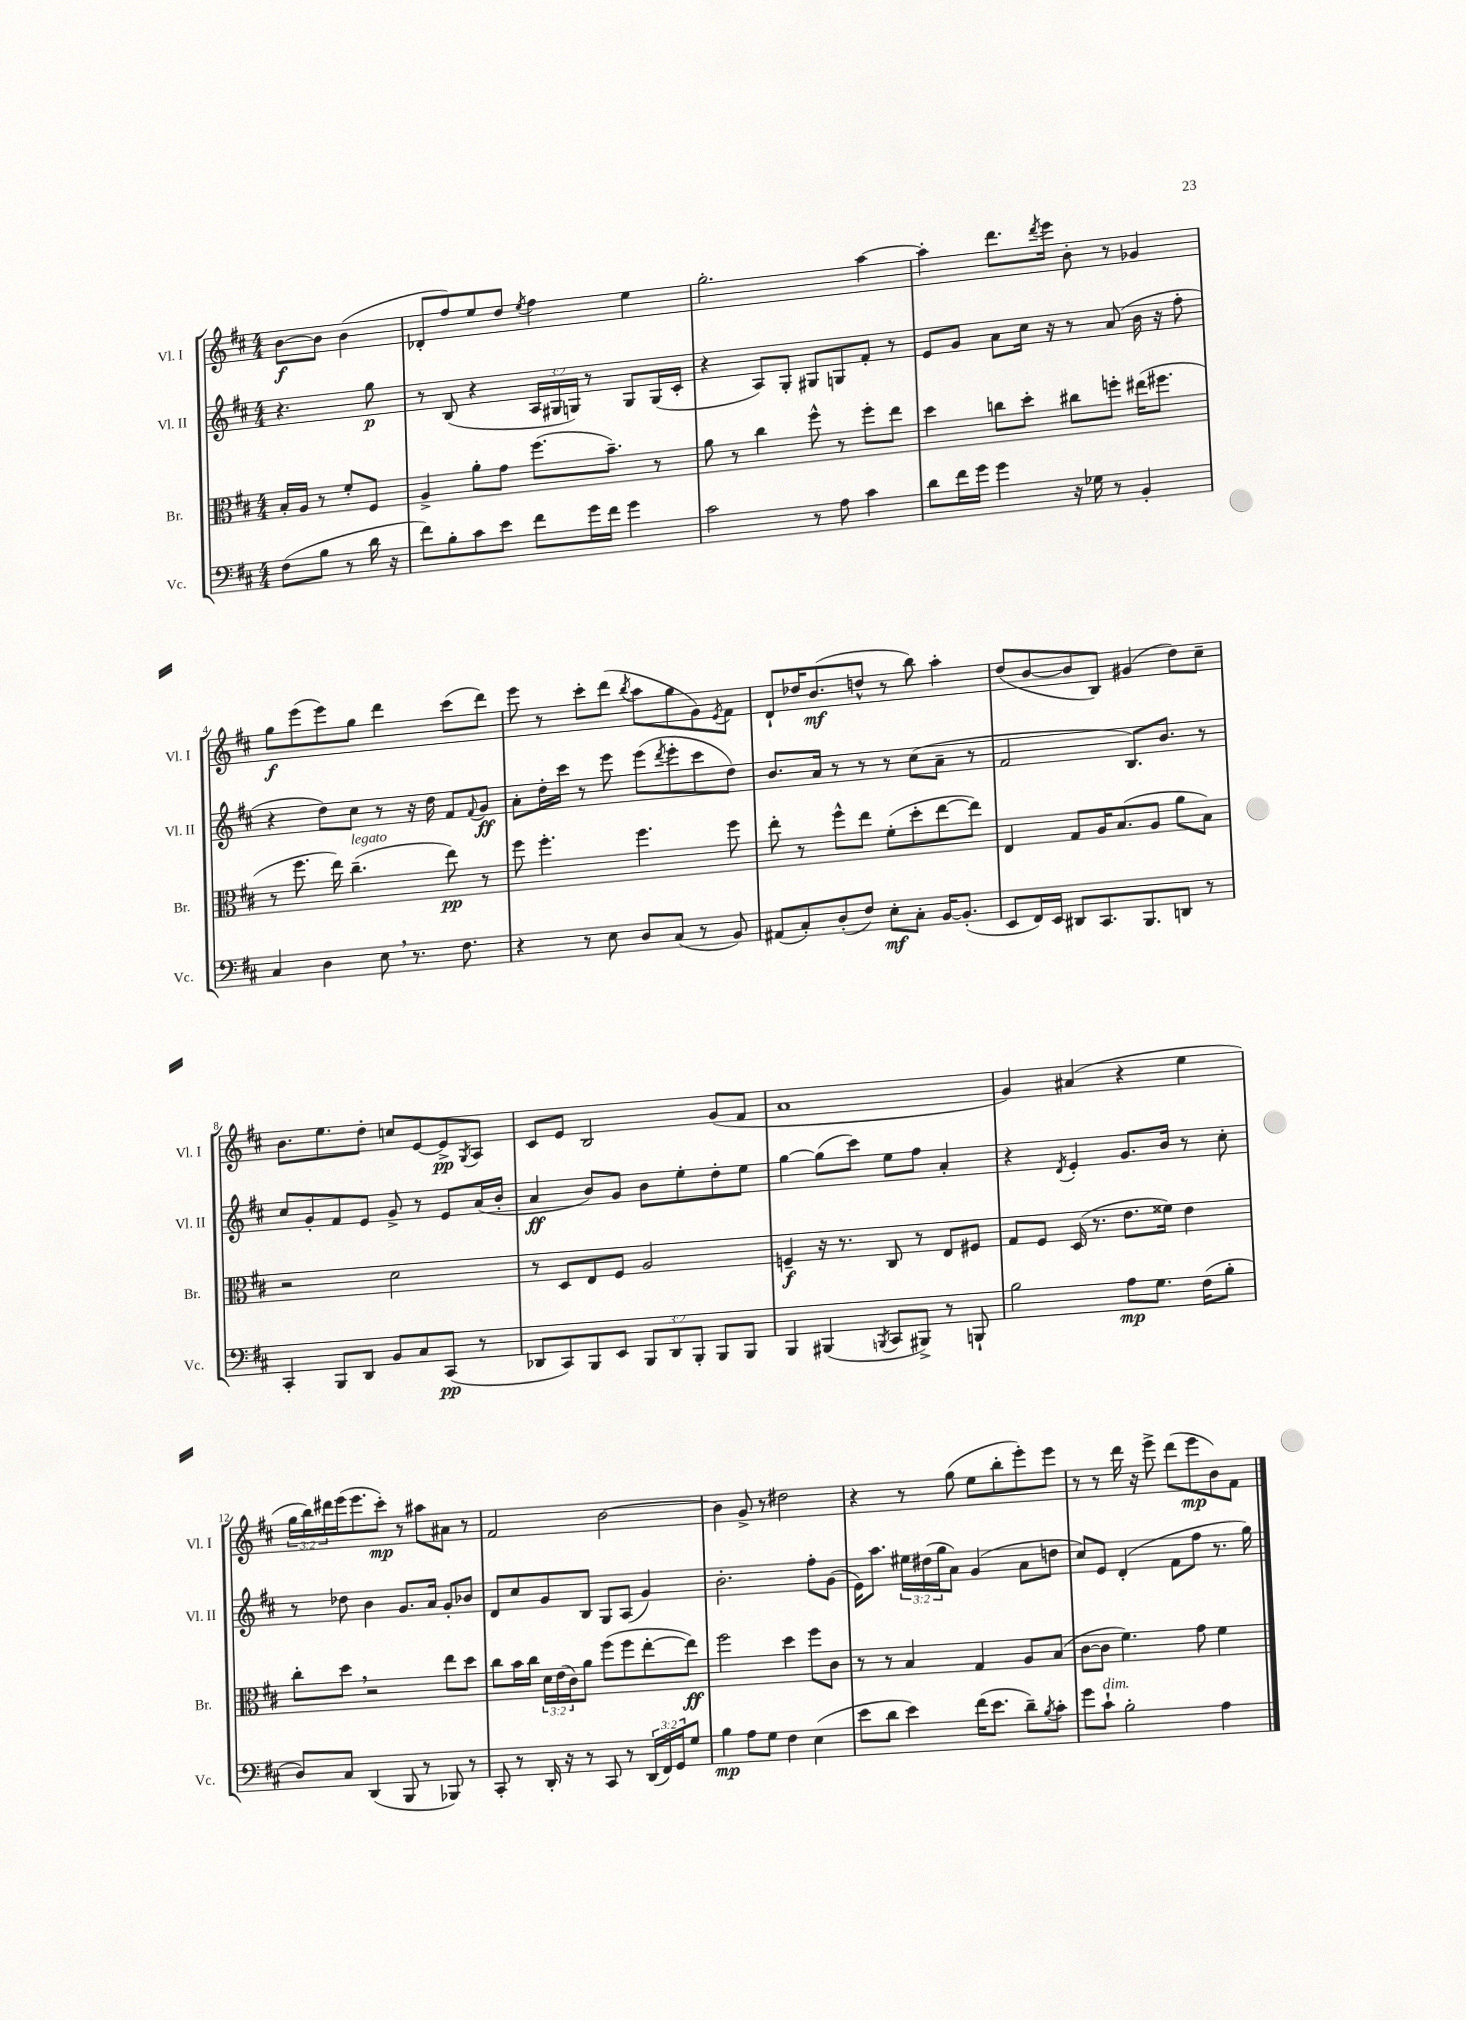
<<
\new StaffGroup <<
\new Staff = "s0" \with { instrumentName = "Vl. I" shortInstrumentName = "Vl. I" } {
    \clef treble \key d \major \numericTimeSignature \time 4/4 \override Staff.TupletNumber.text = #tuplet-number::calc-fraction-text \partial 2
    b'8~\f b'8 b'4( |
    des'8-. fis''8) e''8 d''8 \acciaccatura { e''8 } fis''4 e''4 |
    g''2.-. a''4~ |
    a''4-. d'''8. \acciaccatura { d'''8 } e'''16 b'8-. r8 ges'4 |
    g''8\f e'''8( e'''8) g''8 d'''4 cis'''8( d'''8) |
    e'''8 r8 cis'''8-. d'''8( \acciaccatura { b''8 } a''8 g''8 g'8) \acciaccatura { e'8 } fis'8 |
    d'8-! des''16 b'8.\mf( d''8-^ r8 b''8) a''4-. |
    d''8( b'8~ b'8 b8) gis'4( d''8) cis''8-- |
    b'8. e''8. d''8-. c''8 e'8~ e'8->\pp \acciaccatura { g8 } a8 |
    cis'8 e'8 b2 g'8( fis'8 |
    a'1 |
    g'4) ais'4( r4 e''4 |
    \tuplet 3/2 { g''16 b''16) dis'''16 } e'''16( e'''8. cis'''8-.\mp) r8 ais''8 ais'8 r8 |
    fis'2 b'2~ |
    b'4 g'8-> r8 dis''2 |
    r4 r8 g''8( e''8 b''8-. e'''8-.) e'''8 |
    r8 r8 d'''16 r16 e'''8-> d'''8( e'''8\mp b'8) fis'8 \bar "|." |
}
\new Staff = "s1" \with { instrumentName = "Vl. II" shortInstrumentName = "Vl. II" } {
    \clef treble \key d \major \numericTimeSignature \time 4/4 \override Staff.TupletNumber.text = #tuplet-number::calc-fraction-text \partial 2
    r4. g''8\p |
    r8 b8( r4 \tuplet 3/2 { a16 gis16 g16) } r8 g8 g16( cis'16-. |
    r4 a8) g8-. gis8 g8 fis'8-. r8 |
    e'8 g'8 a'8 cis''16 r16 r8 a'8( b'16 r16 fis''8-. |
    r4 d''8) cis''8 r8 r16 d''16 fis'8 \appoggiatura { fis'8 } g'8\ff |
    a'8-. d''16-. cis'''16 r8 e'''8 e'''8( \acciaccatura { d'''8 } e'''8-. cis'''8 d''8) |
    b'8. a'16 r8 r8 r8 cis''8( a'8-- r8 |
    fis'2 b8.) b'8. r8 |
    cis''8 g'8-. fis'8 e'8 g'8-> r8 e'8 a'16( b'16-. |
    a'4\ff b'8) g'8 b'8 e''8-. d''8-. e''8 |
    g''4~ g''8( cis'''8) e''8 fis''8 a'4-. |
    r4 \acciaccatura { d'8 } e'4-. g'8. b'16 r8 cis''8-. |
    r8 des''8 b'4 g'8. a'16 g'8-. bes'8 |
    d'8 cis''8 g'8 b8 g8 a8( g'4) |
    b'2.-. fis''8-. g'8( |
    e'16) a''8. \tuplet 3/2 { eis''16 dis''16( g''16 } a'8) g'4( a'8 d''8 |
    cis''8) e'8 d'4-.( fis'8 fis''8 r8. g''16) \bar "|." |
}
\new Staff = "s2" \with { instrumentName = "Br." shortInstrumentName = "Br." } {
    \clef alto \key d \major \numericTimeSignature \time 4/4 \override Staff.TupletNumber.text = #tuplet-number::calc-fraction-text \partial 2
    b16-. a16 r8 fis'8-. fis8 |
    a4-> a'8-. g'8 fis''8.( b'8.--) r8 |
    a'8 r8 cis''4 fis''8-^ r8 fis''8-. e''8 |
    d''4 c''8 d''8-. cis''8 f''8-. eis''16( fis''8. |
    r8 fis''8. e''16) cis''4.--^\markup { \italic "legato" }( e''8\pp) r8 |
    fis''8 fis''4.-. fis''4. fis''8 |
    e''8-. r8 fis''8-^ e''8 fis'8-.( d''8-. e''8~ e''8) |
    e4 g8 a16 b8.( a8 a'8 b8) |
    r2 d'2 |
    r8 d8 e8 fis8 a2 |
    f4--\f r16 r8. cis8 r8 e8 fis8 |
    g8 fis8 d16( r8. e'8. fisis'16) e'4 |
    cis''8-. d''8 \breathe r2 e''8 d''8 |
    cis''8 b'16 cis''16 \tuplet 3/2 { d'16 e'16( cis'16) } a'8 fis''8( fis''8 e''8~-. e''8\ff) |
    fis''2 d''4 fis''8 cis'8 |
    r8 r8 b4 g4 a8 b8( |
    cis'8~ cis'8 fis'4.) g'8 fis'4 \bar "|." |
}
\new Staff = "s3" \with { instrumentName = "Vc." shortInstrumentName = "Vc." } {
    \clef bass \key d \major \numericTimeSignature \time 4/4 \override Staff.TupletNumber.text = #tuplet-number::calc-fraction-text \partial 2
    fis8( b8 r8 d'16 r16 |
    fis'8) b8-. cis'8 e'8 fis'8 g'16 fis'16 g'4 |
    cis'2 r8 a8 cis'4 |
    d'8 fis'16 g'16 g'4 r16 ges16 r8 b,4-. |
    cis4 d4 e8 \breathe r8. fis8. |
    r4 r8 e8 d8 cis8( r8 b,8) |
    ais,8( cis8-.) d8-.( fis8) e8-.\mf cis8-. b,16~ b,8.-.( |
    e,8 fis,16) e,16 dis,8 cis,8. b,,8. d,8 r8 |
    cis,4-. b,,8 d,8 b,8 cis8 cis,8\pp( r8 |
    des,8 cis,8) b,,8 e,8 \tuplet 3/2 { b,,8 des,8 b,,8-. } b,,8 b,,8 |
    b,,4 bis,,4( \acciaccatura { b,,8 } cis,8 bis,,8->) r8 b,,8-! |
    b2 a8\mp g8. fis16( b8-. |
    d8) cis8 d,4( b,,8 r8 bes,,8) r8 |
    cis,8-. r8 d,16-. r16 r8 cis,8 r8 \tuplet 3/2 { d,16( fis,16) g,16 } g8 |
    b4\mp a8 g8 fis4 e4( |
    e'8 d'8 e'4) fis'16( e'8. d'8--) \acciaccatura { b8 } cis'8-. |
    g'8 cis'8-!^\markup { \italic "dim." } b2-. a4 \bar "|." |
}
>>
>>
